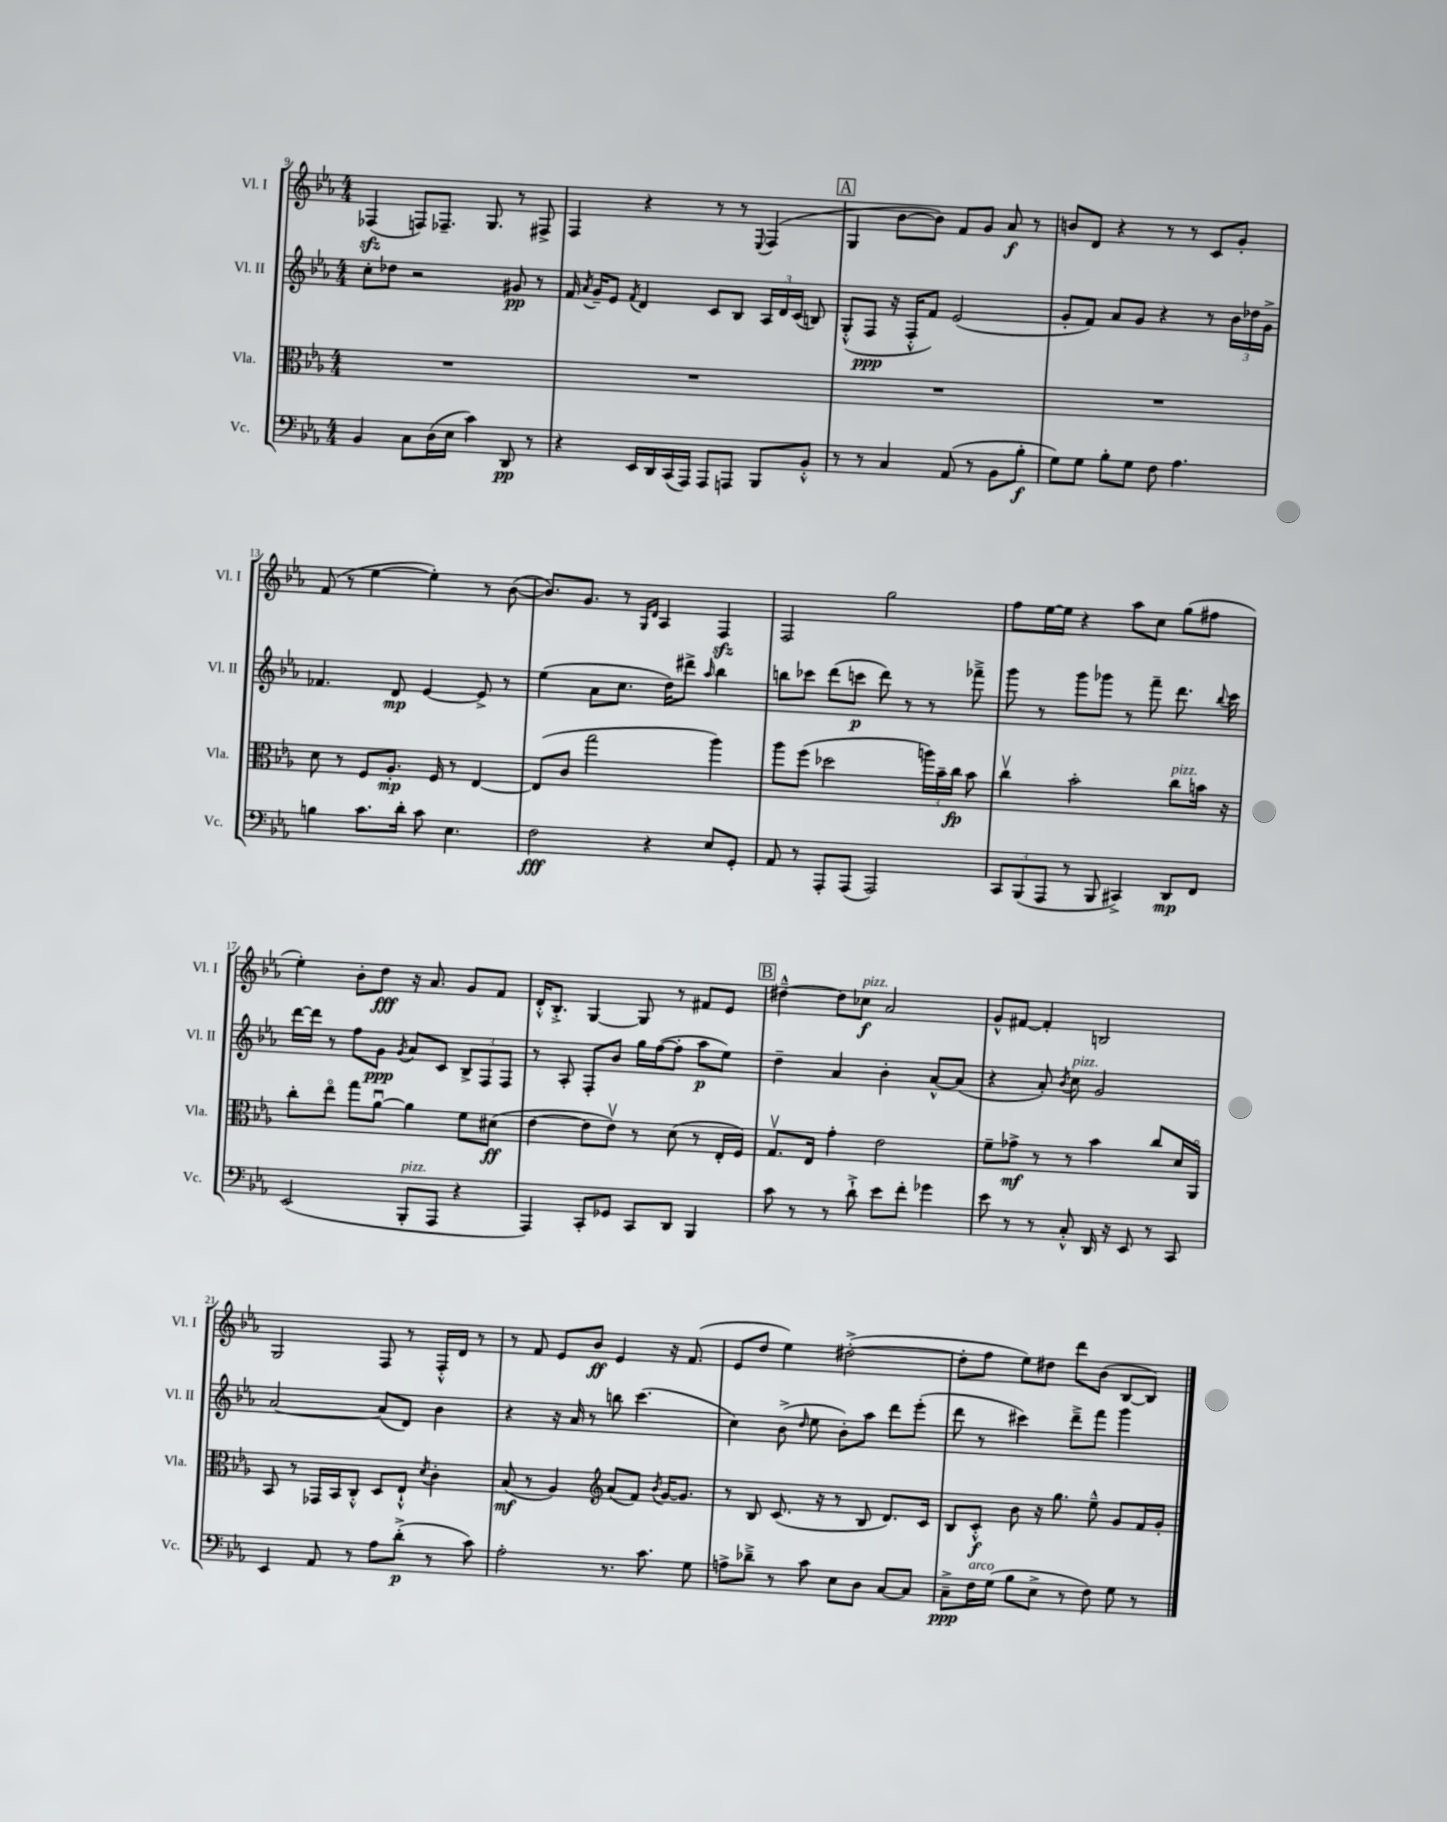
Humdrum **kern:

**kern	**dynam	**kern	**dynam	**kern	**dynam	**kern	**dynam
*part4	*part4	*part3	*part3	*part2	*part2	*part1	*part1
*staff4	*staff4	*staff3	*staff3	*staff2	*staff2	*staff1	*staff1
*I"Vc.	*	*I"Vla.	*	*I"Vl. II	*	*I"Vl. I	*
*I'Vc.	*	*I'Vla.	*	*I'Vl. II	*	*I'Vl. I	*
*clefF4	*	*clefC3	*	*clefG2	*	*clefG2	*
*k[b-e-a-]	*	*k[b-e-a-]	*	*k[b-e-a-]	*	*k[b-e-a-]	*
*M4/4	*	*M4/4	*	*M4/4	*	*M4/4	*
=9	=9	=9	=9	=9	=9	=9	=9
4BB-/	.	1r	.	8cc'\L	.	(4F-Xzz/	.
.	.	.	.	8dd-X\J	.	.	.
8C\L	.	.	.	2r	.	8Fn/L)	.
(16D\L	.	.	.	.	.	8.F-X~/J	.
16E-\JJ	.	.	.	.	.	.	.
4c\)	.	.	.	.	.	.	.
.	.	.	.	.	.	8.G/	.
8DD/	pp	.	.	8g#X/	pp	8r	.
8r	.	.	.	8r	.	8F#X^/	.
=10	=10	=10	=10	=10	=10	=10	=10
4r	.	1r	.	16f/	.	4F/	.
.	.	.	.	8qa-/	.	.	.
.	.	.	.	16g~/KL	.	.	.
.	.	.	.	8e-/J	.	.	.
.	.	.	.	8qf/	.	.	.
16EE-/LL	.	.	.	4d/	.	4r	.
16DD/	.	.	.	.	.	.	.
(16CC/	.	.	.	.	.	.	.
16AAA-/JJ)	.	.	.	.	.	.	.
8AAA-/L	.	.	.	8c/L	.	8r	.
8AAAn/J	.	.	.	8B-/J	.	8r	.
.	.	.	.	.	.	8qqE-/	.
8BBB-/L	.	.	.	24A-/LL	.	(4F/	.
.	.	.	.	24d/	.	.	.
.	.	.	.	(24c/JJ	.	.	.
8BB-'^^/J	.	.	.	8Bn/)	.	.	.
!!LO:REH:place=s1:t=A
=11	=11	=11	=11	=11	=11	=11	=11
8r	.	1r	.	(8G'^^/L	.	4G/	.
8r	.	.	.	8F/J	ppp	.	.
4C/	.	.	.	16r	.	[8b-\L	.
.	.	.	.	16F'^^/KL	.	.	.
.	.	.	.	8f/J)	.	8b-\J])	.
(8AA-/	.	.	.	(2e-/	.	8f/L	.
8r	.	.	.	.	.	8g/J	.
8BB-\L	.	.	.	.	.	8a-/	f
8B-'\J	f	.	.	.	.	8r	.
=12	=12	=12	=12	=12	=12	=12	=12
8G\L)	.	1r	.	8g'/L	.	8bn/L	.
8G\J	.	.	.	8f/J)	.	8d/J	.
8B-'\L	.	.	.	8a-/L	.	4r	.
8G\J	.	.	.	8g/J	.	.	.
8F\	.	.	.	4r	.	8r	.
4.A-\	.	.	.	.	.	8r	.
.	.	.	.	8r	.	8c/L	.
.	.	.	.	24b-\LL	.	8g'/J	.
.	.	.	.	24dd-X\	.	.	.
.	.	.	.	24g^\JJ	.	.	.
!!LO:LB:g=z
=13	=13	=13	=13	=13	=13	=13	=13
4Bn\	.	8d\	.	4.f-X/	.	(8f/	.
.	.	8r	.	.	.	8r	.
8.c\L	.	8F/L	.	.	.	[4ee-\	.
.	.	8.A-'/J	mp	8d/	mp	.	.
16d'\Jk	.	.	.	.	.	.	.
8c\	.	.	.	[4e-/	.	4ee-'\])	.
.	.	16F/	.	.	.	.	.
4.E-\	.	8r	.	.	.	.	.
.	.	[4E-/	.	8e-^/]	.	8r	.
.	.	.	.	8r	.	([8b-\	.
=14	=14	=14	=14	=14	=14	=14	=14
2F\	fff	(8E-/L]	.	(4ee-\	.	8.b-/L])	.
.	.	8c/J	.	.	.	.	.
.	.	.	.	.	.	8.g/J	.
.	.	2gg\	.	8a-\L	.	.	.
.	.	.	.	8.cc\J	.	8r	.
.	.	.	.	.	.	16qqG/LL	.
.	.	.	.	.	.	16qqd/JJ	.
4r	.	.	.	.	.	4A-/	.
.	.	.	.	16dd\KL)	.	.	.
.	.	.	.	8ddd#X^\J	.	.	.
.	.	.	.	16qqaa-/	.	.	.
8E-/L	.	4aa-\)	.	4bb-\	.	4Fzz/	.
8GG'/J	.	.	.	.	.	.	.
=15	=15	=15	=15	=15	=15	=15	=15
8AA-/	.	8aa-\L	.	8bbn\L	.	2F/	.
8r	.	(8ff\J	.	8ccc-X\J	.	.	.
8AAA-'/L	.	2dd-X\	.	(8ddd\L	.	.	.
(8AAA-/J	.	.	.	8cccn\J	p	.	.
2AAA-/)	.	.	.	8ddd\)	.	2gg\	.
.	.	.	.	8r	.	.	.
.	.	24aan\LL)	.	8r	.	.	.
.	.	24b-~\	.	.	.	.	.
.	.	24cc\JJ	fp	.	.	.	.
.	.	8b-\	.	8fff-X~^\	.	.	.
=16	=16	=16	=16	=16	=16	=16	=16
12CC/L	.	4ccv\	.	8ggg\	.	8ff\L	.
(12BBB-/	.	.	.	.	.	.	.
.	.	.	.	8r	.	[16ee-\L	.
12AAA-/J	.	.	.	.	.	.	.
.	.	.	.	.	.	16ee-\JJ]	.
8r	.	2b-'\	.	8ggg\L	.	4r	.
8BBB-/	.	.	.	8ggg-X\J	.	.	.
4CC#X^/)	.	.	.	8r	.	8aa-\L	.
.	.	.	.	8fff~\	.	8cc\J	.
!	!	!LO:TX:a:i:t=pizz.	!	!	!	!	!
8DD/L	mp	8cc\L	.	8.ddd\	.	(8gg\L	.
8FF/J	.	16bn\Jk	.	.	.	8ff#X\J	.
.	.	.	.	8qqbb-/	.	.	.
.	.	16r	.	16ccc\	.	.	.
!!LO:LB:g=z
=17	=17	=17	=17	=17	=17	=17	=17
(2EE-/	.	8cc'\L	.	[16ddd\LL	.	4ee-'\)	.
.	.	.	.	16ddd\JJ]	.	.	.
.	.	8ee-\J	.	8r	.	.	.
.	.	8gg\L	.	8ff\L	.	8b-'\L	.
.	.	[8a-u\J	.	8g\J	ppp	8dd\J	fff
.	.	.	.	8qg/	.	.	.
!LO:TX:a:i:t=pizz.	!	!	!	!	!	!	!
8BBB-'/L	.	4a-\]	.	8a-/L	.	16r	.
.	.	.	.	.	.	8.a-/	.
8AAA-/J	.	.	.	8c/J	.	.	.
4r	.	8f\L	.	12B-^/L	.	8g/L	.
.	.	.	.	12F/	.	.	.
.	.	(8d#X\J	ff	.	.	8f/J	.
.	.	.	.	12F/J	.	.	.
=18	=18	=18	=18	=18	=18	=18	=18
4AAA-/)	.	[4e-\	.	8r	.	16d'^^/KL	.
.	.	.	.	.	.	8.B-'^/J	.
.	.	.	.	8A-'/	.	.	.
8CC'/L	.	8e-\L]	.	8F'/L	.	[4G/	.
8GG-X/J	.	8e-v\J)	.	8b-/J	.	.	.
8CC/L	.	8r	.	16gg\LL	.	8G/]	.
.	.	.	.	([16ff\J	.	.	.
8DD/J	.	(8d\	.	8ff'\J]	.	8r	.
4BBB-/	.	8r	.	8aa-\L	p	8f#X/L	.
.	.	16E-'/LL	.	8ee-\J)	.	8e-/J	.
.	.	16F/JJ)	.	.	.	.	.
!!LO:REH:place=s1:t=B
=19	=19	=19	=19	=19	=19	=19	=19
8c\	.	8.Gv/L	.	4dd~\	.	[4dd#X~^^\	.
8r	.	.	.	.	.	.	.
.	.	16E-/Jk	.	.	.	.	.
8r	.	4g'\	.	4a-/	.	8dd#\L]	.
!	!	!	!	!	!	!LO:TX:a:i:t=pizz.	!
8d`^\	.	.	.	.	.	8cc-X\J	f
8e-\L	.	2e-\	.	4b-'\	.	2a-/	.
8f'\J	.	.	.	.	.	.	.
4g-X\	.	.	.	[8a-^^/L	.	.	.
.	.	.	.	(8a-/J]	.	.	.
=20	=20	=20	=20	=20	=20	=20	=20
8e-\	.	8f~\L	.	4r	.	8g^^/L	.
8r	.	8g-X^\J	mf	.	.	[8f#X/J	.
8r	.	8r	.	8a-'/)	.	4f#'/]	.
.	.	.	.	8qb-/	.	.	.
!	!	!	!	!LO:TX:a:i:t=pizz.	!	!	!
8C'^^/	.	8r	.	8cc\	.	.	.
16DD/	.	4b-\	.	2g/	.	2Bn/	.
16r	.	.	.	.	.	.	.
8EE-/	.	.	.	.	.	.	.
8r	.	8cc/L	.	.	.	.	.
8CC/	.	16d/L	.	.	.	.	.
.	.	16AA-/JJ	.	.	.	.	.
!!LO:LB:g=z
=21	=21	=21	=21	=21	=21	=21	=21
4EE-/	.	8BB-/	.	[2a-/	.	2G/	.
.	.	8r	.	.	.	.	.
8AA-/	.	16GG-X/LL	.	.	.	.	.
.	.	16BB-/J	.	.	.	.	.
8r	.	8C'^^/J	.	.	.	.	.
8A-\L	.	8D/L	.	(8a-/L]	.	8F/	.
(8d'^\J	p	8E-`^^/J	.	8d/J)	.	8r	.
.	.	8qd/	.	.	.	.	.
8r	.	4c'\	.	4b-\	.	16F'^^/LL	.
.	.	.	.	.	.	16d/JJ	.
8c\)	.	.	.	.	.	8r	.
=22	=22	=22	=22	=22	=22	=22	=22
2A-'\	.	(8B-/	mf	4r	.	8r	.
.	.	8r	.	.	.	8f/	.
.	.	4A-/)	.	16r	.	8e-/L	.
.	.	.	.	16a-/	.	.	.
.	.	.	.	8r	.	8b-/J	ff
*	*	*clefG2	*	*	*	*	*
8.r	.	(8a-/L	.	8bbn\	.	4e-/	.
.	.	8f/J)	.	(4.ccc\	.	.	.
8.c\	.	.	.	.	.	.	.
.	.	8qb-/	.	.	.	.	.
.	.	[16g/KL	.	.	.	16r	.
.	.	8.g/J]	.	.	.	(8.f/	.
8G\	.	.	.	.	.	.	.
=23	=23	=23	=23	=23	=23	=23	=23
8An^\L	.	8r	.	4cc\)	.	8e-/L	.
8d-X~^\J	.	8B-/	.	.	.	8dd/J	.
8r	.	(8.c/	.	(8b-^\	.	4ee-\)	.
.	.	.	.	16qqdd/	.	.	.
8c\	.	.	.	8ee-\	.	.	.
.	.	16r	.	.	.	.	.
8E-\L	.	8r	.	8b-'\L)	.	([2dd#X'^\	.
8D\J	.	8B-/	.	8aa-\J	.	.	.
[8C/L	.	8.d/L)	.	8ddd\L	.	.	.
8C/J]	.	.	.	(8eee-'\J	.	.	.
.	.	16c/Jk	.	.	.	.	.
=24	=24	=24	=24	=24	=24	=24	=24
8C~^\L	ppp	8B-/L	.	8ddd\	.	8dd#'\L]	.
!LO:TX:a:i:t=arco	!	!	!	!	!	!	!
16F\L	.	8c'^^/J	f	8r	.	8ff\J	.
(16G\JJ	.	.	.	.	.	.	.
8B-\L	.	8b-\	.	4ccc#X\)	.	8ee-\L)	.
8E-^\J	.	16r	.	.	.	8dd#X\J	.
.	.	8.gg\	.	.	.	.	.
8r	.	.	.	8ddd~^\L	.	8ddd\L	.
8F\)	.	8ee-~^^\	.	8fff\J	.	(8b-\J	.
8G\	.	8g/L	.	4ggg\	.	[8B-/L	.
8r	.	16f/L	.	.	.	8B-/J])	.
.	.	16g'/JJ	.	.	.	.	.
==	==	==	==	==	==	==	==
*-	*-	*-	*-	*-	*-	*-	*-
